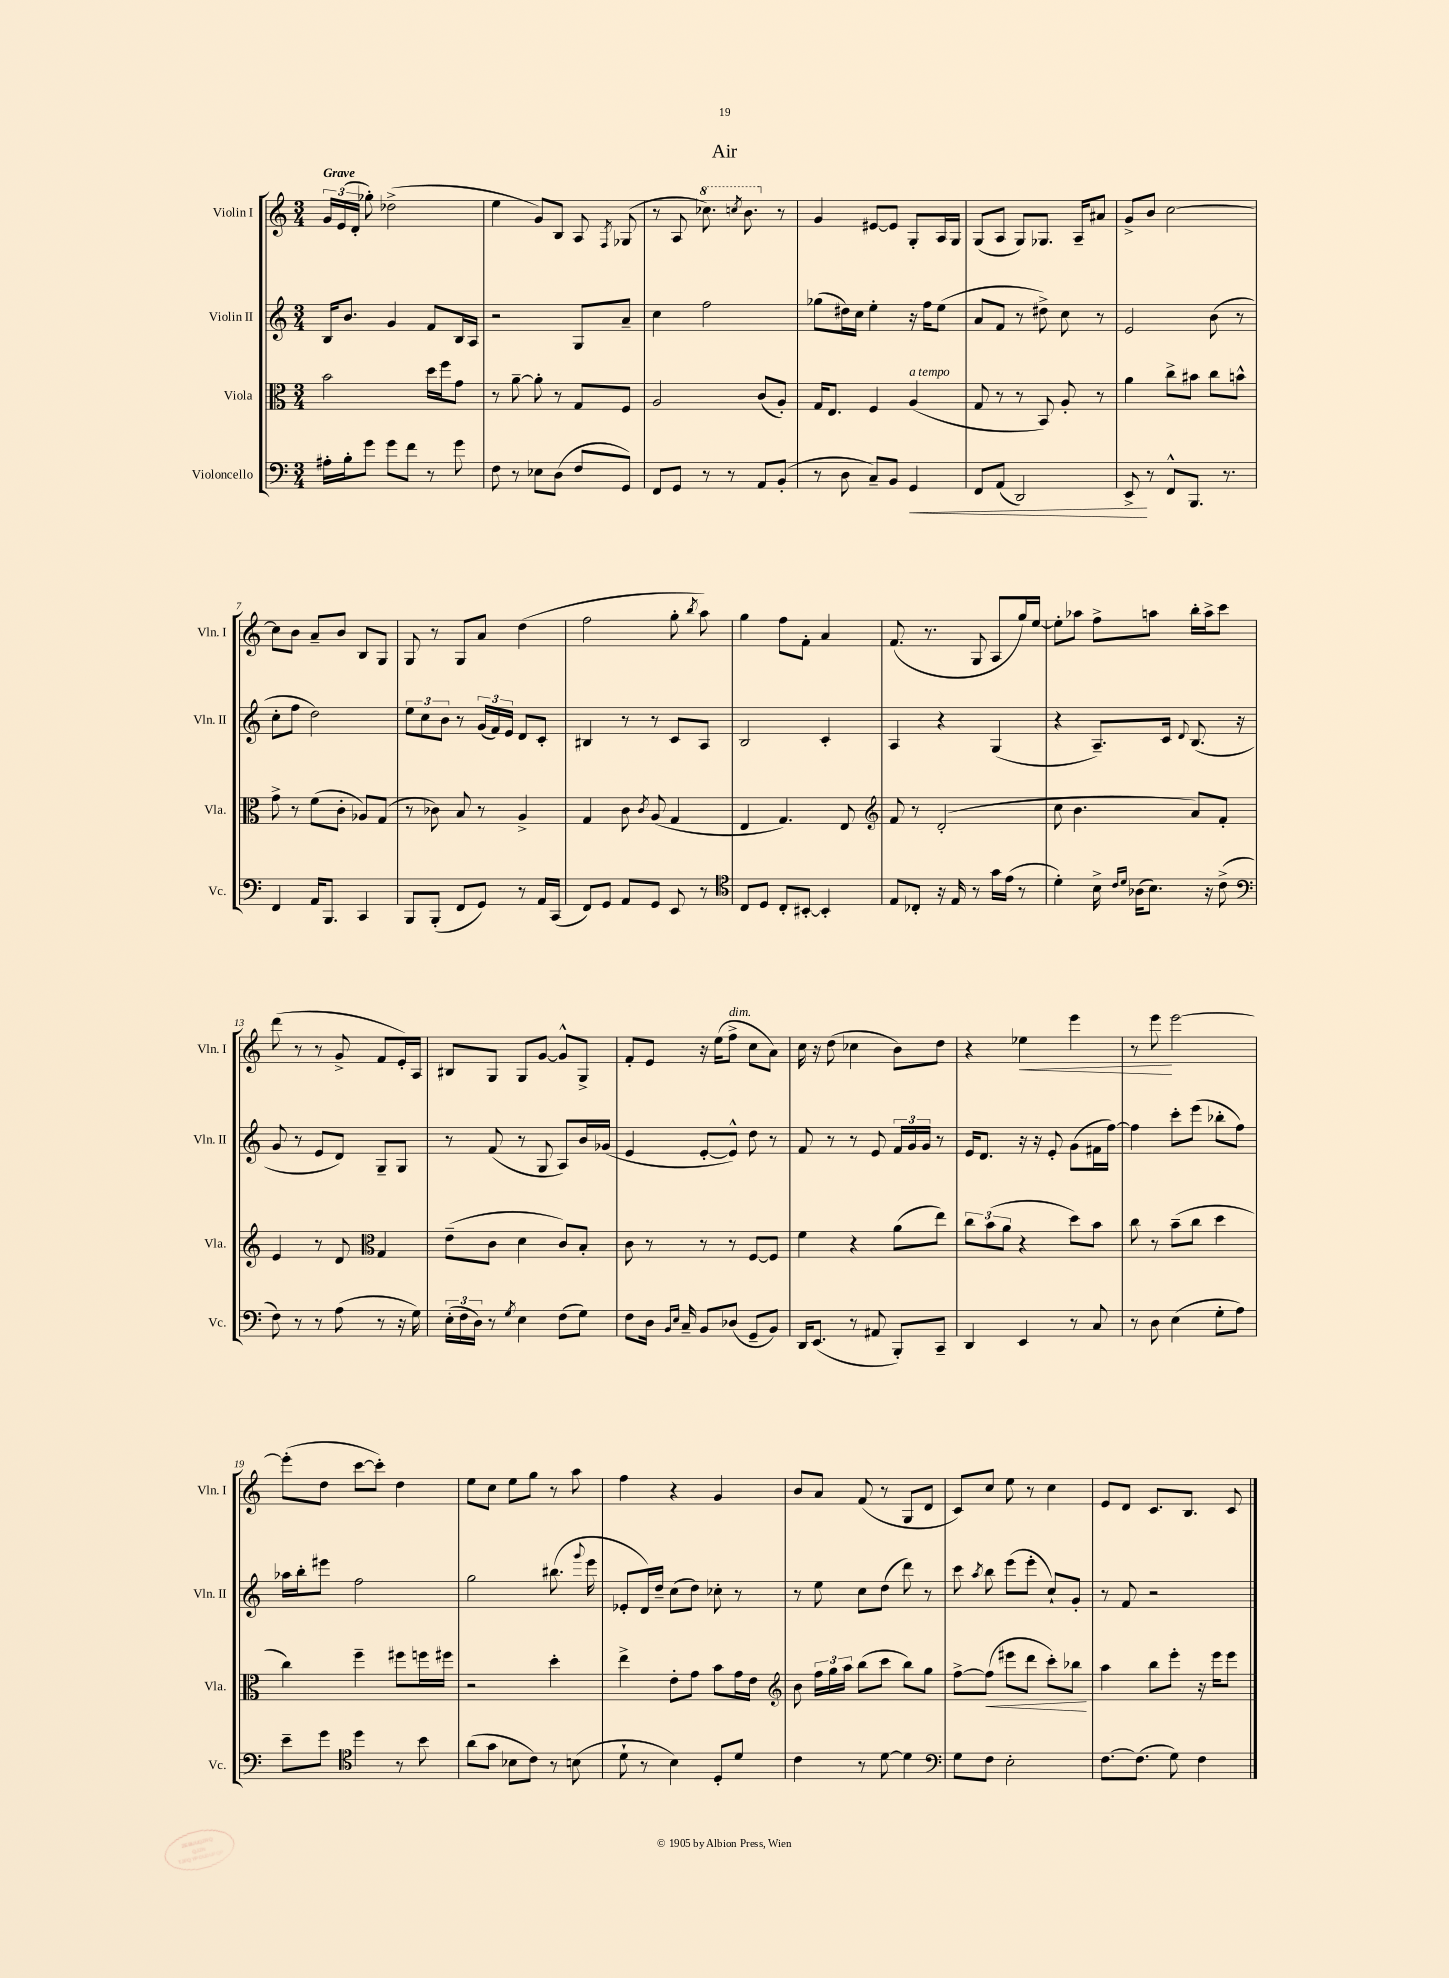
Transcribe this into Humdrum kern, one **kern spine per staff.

**kern	**kern	**kern	**kern
*staff4	*staff3	*staff2	*staff1
*clefF4	*clefC3	*clefG2	*clefG2
*k[]	*k[]	*k[]	*k[]
*M3/4	*M3/4	*M3/4	*M3/4
16A#'	2b	16B	24g
.	.	.	(24e
16B'	.	8.b	.
.	.	.	24d'
8g	.	.	8gg-')
8g	.	4g	(2dd-^
8f	.	.	.
8r	16dd	8f	.
.	16ff	.	.
8g	8g	16B	.
.	.	16A	.
=	=	=	=
8F	8r	2r	4ee
8r	[8a~	.	.
8E-	8a']	.	8g)
(8D	8r	.	8B
8F	8G	8G	8A
.	.	.	8qF
8GG)	8F	8a~	(8G-
=	=	=	=
8FF	2A	4cc	8r
8GG	.	.	8A
8r	.	2ff	8.ccc-)
8r	.	.	.
.	.	.	8qccc
.	.	.	8.bb
8AA	(8c	.	.
(8BB'	8A')	.	8r
=	=	=	=
8r	16G	(8gg-	4g
.	8.E	.	.
8D	.	16dd#)	.
.	.	16cc	.
8C~)	4F	4ee'	[8e#
8BB	.	.	8e#]
4GG	(4A	16r	8G'
.	.	16ff	.
.	.	(8ee	16A
.	.	.	16G
=	=	=	=
8FF	8G	8a	(8G
(8AA	8r	8f	8A
2DD)	8r	8r	8G)
.	8BB)	8dd#^)	8.G-
.	8A'	8cc	.
.	.	.	16A~
.	8r	8r	8a#
=	=	=	=
8EE^	4a	2e	8g^
8r	.	.	8b
8FF^^	8cc^	.	[2cc
8.BBB	8b#	.	.
.	8cc	(8b	.
8.r	.	.	.
.	8b^^	8r	.
=	=	=	=
4FF	8g^	8cc'	8cc]
.	8r	8ff	8b
16AA	(8f	2dd)	8a~
8.BBB	.	.	.
.	8c'	.	8b
4CC	8A-)	.	8B
.	(8G	.	8G
=	=	=	=
8BBB	8r	12ee	8G
.	.	12cc	.
(8BBB'	8c-)	.	8r
.	.	12b	.
8FF	8B	8r	8G
8GG)	8r	(24g	8a
.	.	24f)	.
.	.	24e	.
8r	4A^	8d	(4dd
16AA	.	8c'	.
(16CC	.	.	.
=	=	=	=
8FF)	4G	4B#	2ff
8GG	.	.	.
8AA	8c	8r	.
.	8qc	.	.
8GG	(8A	8r	.
8EE	4G	8c	8gg'
.	.	.	8qbb
8r	.	8A	8aa)
=	=	=	=
*clefC4	*	*	*
8C	4E	2B	4gg
8D	.	.	.
8C'	4.G)	.	8ff
[8BB#'	.	.	8f'
4BB#']	.	4c'	4a
.	8E	.	.
=	=	=	=
*	*clefG2	*	*
8E	8f	4A	(8.f
8C-'	8r	.	.
.	.	.	8.r
16r	(2d'	4r	.
16E	.	.	.
8r	.	.	8G
16g	.	(4G	8A
(16e	.	.	.
8r	.	.	16gg)
.	.	.	[16ee
=	=	=	=
4d')	8cc	4r	8ee']
.	4.b	.	8aa-
16B^	.	8.A~)	8ff^
16qqc	.	.	.
16qqd	.	.	.
(16A-	.	.	.
8.B)	.	.	8aa
.	.	16c	.
.	.	8qqd	.
.	8a)	(8.B	16bb'
16r	.	.	16aa^
(8c^	8f'	.	8ccc
.	.	16r	.
=	=	=	=
*clefF4	*	*	*
8F)	4e	8g	(8ddd
8r	.	8r	8r
8r	8r	8e	8r
(8A	8d	8d)	8g^
*	*clefC3	*	*
8r	4G	8G~	8f
16r	.	8G	16e')
16G)	.	.	16A
=	=	=	=
(24E'	(8e~	8r	8B#
24F	.	.	.
24D)	.	.	.
8r	8c	(8f	8G
8qG	.	.	.
4E	4d	8r	8G
.	.	8G	[8g
(8F	8c)	8A)	8g^^]
8G)	8B'	16b	8G^
.	.	(16g-	.
=	=	=	=
8F	8c	4e	8f'
16D	8r	.	8e
16qqBB	.	.	.
16qqE	.	.	.
16C~	.	.	.
8BB	8r	[8e'	16r
.	.	.	(16ee
(8D-	8r	8e^^])	8ff^
8GG~	[8F	8dd	8cc
8BB)	8F]	8r	8a)
=	=	=	=
16DD	4f	8f	16cc
(8.EE	.	.	16r
.	.	8r	(8dd
8r	4r	8r	4cc-
8AA#	.	8e	.
8BBB')	(8a	24f	8b)
.	.	24g	.
.	.	24g	.
8CC~	8ee)	8r	8dd
=	=	=	=
4DD	12cc	16e	4r
.	.	8.d	.
.	(12b	.	.
.	12a	.	.
4EE	4r	16r	4ee-
.	.	16r	.
.	.	8e'	.
8r	8dd)	(8g	4eee
8C	8b	16f#	.
.	.	[16ff)	.
=	=	=	=
8r	8cc	4ff]	8r
8D	8r	.	8eee
(4E	(8b~	8ccc'	[2eee
.	8cc	(8eee	.
8G'	4dd	8bb-'	.
8A)	.	8ff)	.
=	=	=	=
8e~	4cc)	16aa-	(8eee']
.	.	16bb'	.
8g	.	8eee#	8dd
*clefC4	*	*	*
4dd	4ff~	2ff	[8ccc
.	.	.	8ccc'])
8r	8ff#	.	4dd
8b	16ff	.	.
.	16ff#	.	.
=	=	=	=
(8a	2r	2gg	8ee
8g	.	.	8cc
8B-	.	.	8ee
8c)	.	.	8gg
8r	4dd'	(8.bb#	8r
(8B	.	.	8aa
.	.	8qqggg	.
.	.	16eee	.
=	=	=	=
8d`	4ee^	8e-'	4ff
8r	.	16d)	.
.	.	16dd~	.
4B)	8e'	(8cc	4r
.	8g	8dd)	.
8D'	8b	8cc-'	4g
8d	16g	8r	.
.	16e	.	.
=	=	=	=
*	*clefG2	*	*
4c	8b	8r	8b
.	24ff	8ee	8a
.	24gg	.	.
.	24aa	.	.
8r	(8bb	8cc	(8f
[8d	8ccc	(8dd	8r
4d]	8bb)	8ddd)	8G
.	8gg	8r	8d
=	=	=	=
*clefF4	*	*	*
8G	[8ff^	8ccc	8c)
.	.	8qaa	.
8F	(8ff]	8bb	8cc
2E'	8eee#	(8eee	8ee
.	8ddd	8eee'	8r
.	8ccc')	8cc`)	4cc
.	8bb-	8g'	.
=	=	=	=
[8.F	4aa	8r	8e
.	.	8f	8d
(8.F]	.	.	.
.	8bb	2r	8.c
8G)	8eee'	.	.
.	.	.	8.B
4F	16r	.	.
.	16eee	.	.
.	8eee	.	8c
==	==	==	==
*-	*-	*-	*-
